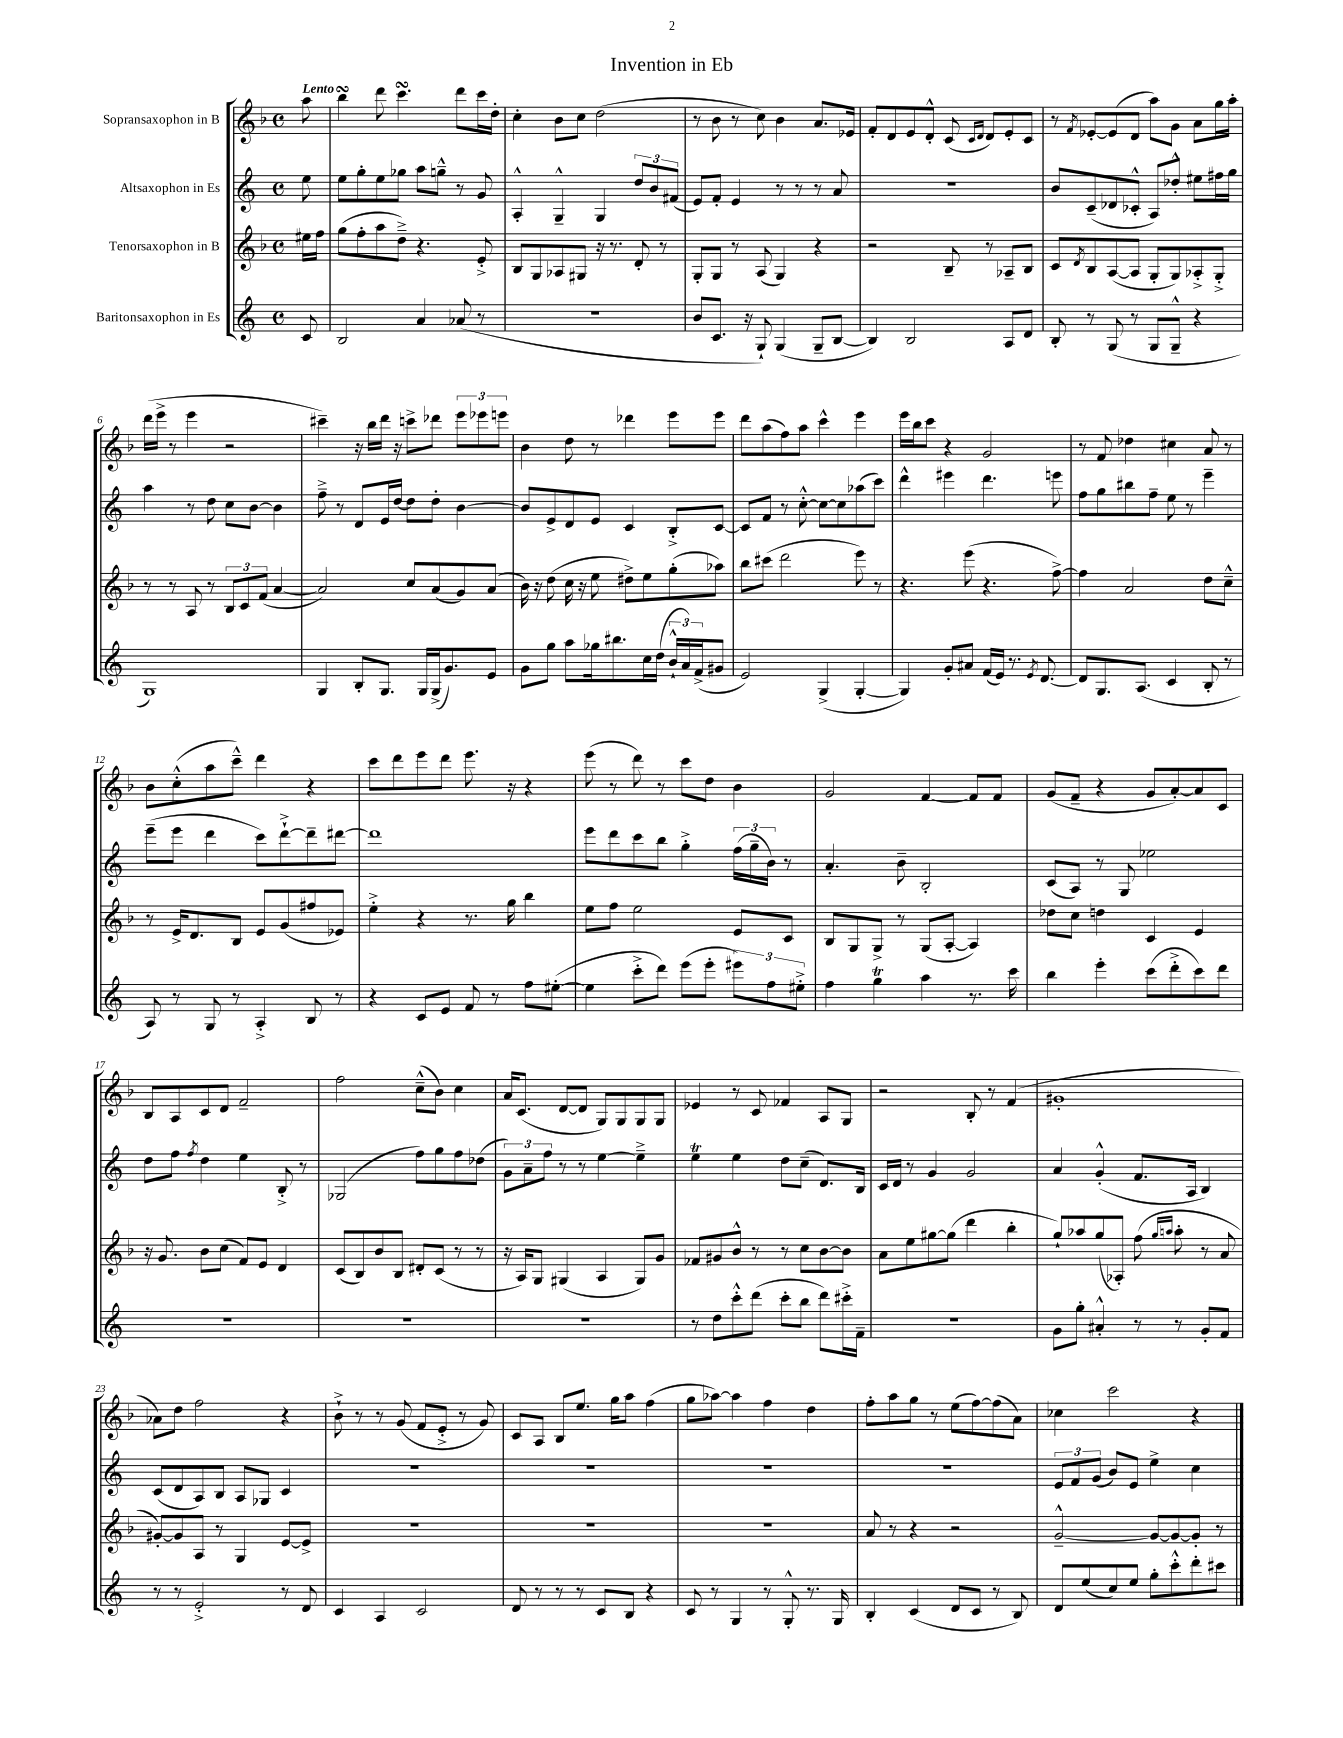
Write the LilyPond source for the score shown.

\header { title = "Invention in Eb" }
<<
\new StaffGroup <<
\new Staff = "s0" \with { instrumentName = "Sopransaxophon in B" } {
    \clef treble \key f \major \defaultTimeSignature \time 4/4 \partial 8 \tempo "Lento"
    a''8 |
    bes''4\turn d'''8 c'''4.\turn d'''8 c'''16 d''16-. |
    c''4-. bes'8 c''8 d''2( |
    r8 bes'8 r8 c''8) bes'4 a'8. ees'16 |
    f'8-. d'8 e'8 d'8-.-^ c'8( \grace { c'16 d'16 } d'8) e'8-. c'8 |
    r8 \acciaccatura { f'8 } ees'8~-. ees'8( d'8 a''8) g'8 a'8 g''16 a''16-. |
    d'''16( e'''16-> r8 e'''4 r2 |
    cis'''4--) r16 bes''16 d'''16 r16 c'''8-> des'''8 \tuplet 3/2 { e'''8 ees'''8 e'''8 } |
    bes'4 d''8 r8 des'''4 e'''8 e'''8 |
    d'''8 a''8( f''8) a''8 c'''4-^ e'''4 |
    e'''16 bes''16 c'''8 r4 g'2 |
    r8 f'8 des''4 cis''4 a'8 r8 |
    bes'8 c''8-.-^( a''8 c'''8---^) d'''4 r4 |
    c'''8 d'''8 e'''8 d'''8 e'''8. r16 r4 |
    e'''8( r8 d'''8) r8 c'''8 d''8 bes'4 |
    g'2 f'4~ f'8 f'8 |
    g'8( f'8-- r4 g'8 a'8~-.) a'8 c'8 |
    bes8 a8 c'8 d'8 f'2-- |
    f''2 c''8---^( bes'8) c''4 |
    a'16 c'8.( d'8~ d'8 g8) g8 g8 g8 |
    ees'4 r8 c'8 fes'4 a8 g8 |
    r2 bes8-. r8 f'4( |
    gis'1-. |
    aes'8) d''8 f''2 r4 |
    bes'8-!-> r8 r8 g'8( f'8 e'8-.-> r8 g'8) |
    c'8 a8 bes8 e''8. g''16 a''8 f''4( |
    g''8 aes''8~) aes''4 f''4 d''4 |
    f''8-. a''8 g''8 r8 e''8( f''8~) f''8( a'8) |
    ces''4 c'''2 r4 \bar "|." |
}
\new Staff = "s1" \with { instrumentName = "Altsaxophon in Es" } {
    \clef treble \key c \major \defaultTimeSignature \time 4/4 \partial 8
    e''8 |
    e''8 g''8-. e''8 ges''8 a''8 g''8---^ r8 g'8 |
    a4-.-^ g4---^ g4 \tuplet 3/2 { d''8 b'8 fis'8( } |
    e'8) f'8-. e'4 r8 r8 r8 a'8 |
    R1 |
    b'8 c'8--( des'8 ces'8-.-^ a8) des''8-.-^ eis''8 fis''16 g''16 |
    a''4 r8 d''8 c''8 b'8~ b'4 |
    f''8---> r8 d'8 e'16 d''16~ d''8 d''8-. b'4~ |
    b'8 e'8-> d'8 e'8 c'4 b8-.-> c'8~ |
    c'8 f'8 r8 c''8~-.-^ c''8~ c''8 aes''8( c'''8) |
    d'''4-^ eis'''4 d'''4. e'''8 |
    f''8 g''8 bis''8 f''8-- e''8 r8 e'''4-- |
    e'''8--( e'''8 d'''4 c'''8) d'''8~-!-> d'''8-- dis'''8~ |
    dis'''1 |
    e'''8 d'''8 c'''8 b''8 g''4-.-> \tuplet 3/2 { f''16( g''16-- b'16) } r8 |
    a'4.-. b'8-- b2-. |
    c'8( a8) r8 g8 ees''2 |
    d''8 f''8 \acciaccatura { f''8 } d''4 e''4 b8-.-> r8 |
    ges2( f''8) g''8 f''8 des''8( |
    \tuplet 3/2 { g'8) a'8-- f''8 } r8 r8 e''4~ e''4---> |
    e''4\trill e''4 d''8 c''8--( d'8.) b16 |
    c'16 d'16 r8 g'4 g'2 |
    a'4 g'4-.-^( f'8. a16 b4) |
    c'8( d'8 a8) b8 a8 ges8 c'4 |
    R1 |
    R1 |
    R1 |
    R1 |
    \tuplet 3/2 { e'8 f'8 g'8( } b'8) e'8 e''4-> c''4 \bar "|." |
}
\new Staff = "s2" \with { instrumentName = "Tenorsaxophon in B" } {
    \clef treble \key f \major \defaultTimeSignature \time 4/4 \partial 8
    eis''16 f''16 |
    g''8( f''8-. a''8 d''8--->) r4. e'8-.-> |
    bes8 g8 aes8 gis8 r16 r8. d'8-. r8 |
    g8-. g8 r8 a8( g4) r4 |
    r2 bes8-- r8 aes8-- bes8 |
    c'8 \acciaccatura { d'8 } bes8 a8~( a8 g8-. g8) aes8-.-> g8-.-> |
    r8 r8 a8 r8 \tuplet 3/2 { bes8 c'8 f'8( } a'4~ |
    a'2) c''8 a'8( g'8) a'8( |
    bes'16) r16 d''8( c''16 r16 e''8 dis''8->) e''8 g''8-.( aes''8) |
    bes''8 cis'''8( d'''2 e'''8) r8 |
    r4. e'''8( r4. f''8~->) |
    f''4 a'2 d''8 c''8---^ |
    r8 e'16-> d'8. bes8 e'8 g'8( fis''8 ees'8) |
    e''4-.-> r4 r8. g''16 bes''4 |
    e''8 f''8 e''2 e'8 c'8 |
    bes8 g8 g8-> r8 g8( a8~-. a4) |
    des''8 c''8 d''4 c'4 e'4 |
    r16 g'8. bes'8 c''8( f'8) e'8 d'4 |
    c'8( bes8) bes'8 bes8 dis'8-. c'8( r8 r8 |
    r16 a16) g8 gis4( a4 gis8) g'8 |
    fes'8 gis'8 bes'8-^ r8 r8 c''8 bes'8~ bes'8 |
    a'8 e''8 gis''8~ gis''8( d'''4 bes''4-. |
    g''8-!) aes''8 g''8( aes8-.) f''8( \grace { g''16 a''16 } a''8-. r8 a'8 |
    gis'8~-.) gis'8 a8 r8 g4 e'8~ e'8-> |
    R1 |
    R1 |
    R1 |
    a'8 r8 r4 r2 |
    g'2~---^ g'8~ g'8~ g'8-. r8 \bar "|." |
}
\new Staff = "s3" \with { instrumentName = "Baritonsaxophon in Es" } {
    \clef treble \key c \major \defaultTimeSignature \time 4/4 \partial 8
    c'8 |
    b2 a'4 aes'8( r8 |
    r1 |
    b'8 c'8. r16 g8-!) g4( g8-- b8~ |
    b4) b2 a8 d'8 |
    b8-. r8 g8( r8 g8 g8---^ r4 |
    g1) |
    g4 b8-. g8. g16 g16->( g'8.) e'8 |
    g'8 g''8 a''8 ges''16 bis''8. c''16 d''16( \tuplet 3/2 { b'16-!-^ a'16) f'16->( } gis'8 |
    e'2) g4->( g4~-. |
    g4) g'8-. ais'8 f'16( e'16) r8. \acciaccatura { e'8 } d'8.~ |
    d'8 g8. a8.( c'4 b8-. r8 |
    a8) r8 g8 r8 a4-.-> b8 r8 |
    r4 c'8 e'8 f'8 r8 f''8 eis''8~-.( |
    eis''4 c'''8-.-> d'''8) e'''8( e'''8-. \tuplet 3/2 { eis'''8) f''8 eis''8-.-> } |
    f''4 g''4\trill a''4 r8. c'''16 |
    b''4 e'''4-. c'''8( d'''8-.-> c'''8) d'''8 |
    R1 |
    R1 |
    R1 |
    r8 d''8 c'''8-.-^ d'''8( c'''8-. b''8 d'''8) cis'''16-.-> f'16-- |
    R1 |
    g'8 g''8-. ais'4-.-^ r8 r8 g'8-. f'8 |
    r8 r8 e'2-.-> r8 d'8 |
    c'4 a4 c'2 |
    d'8 r8 r8 r8 c'8 b8 r4 |
    c'8 r8 g4 r8 g8-.-^ r8. g16 |
    b4-. c'4( d'8 c'8 r8 b8) |
    d'8 e''8( c''8) e''8 g''8-. c'''8-.-^ d'''8-. cis'''8 \bar "|." |
}
>>
>>
